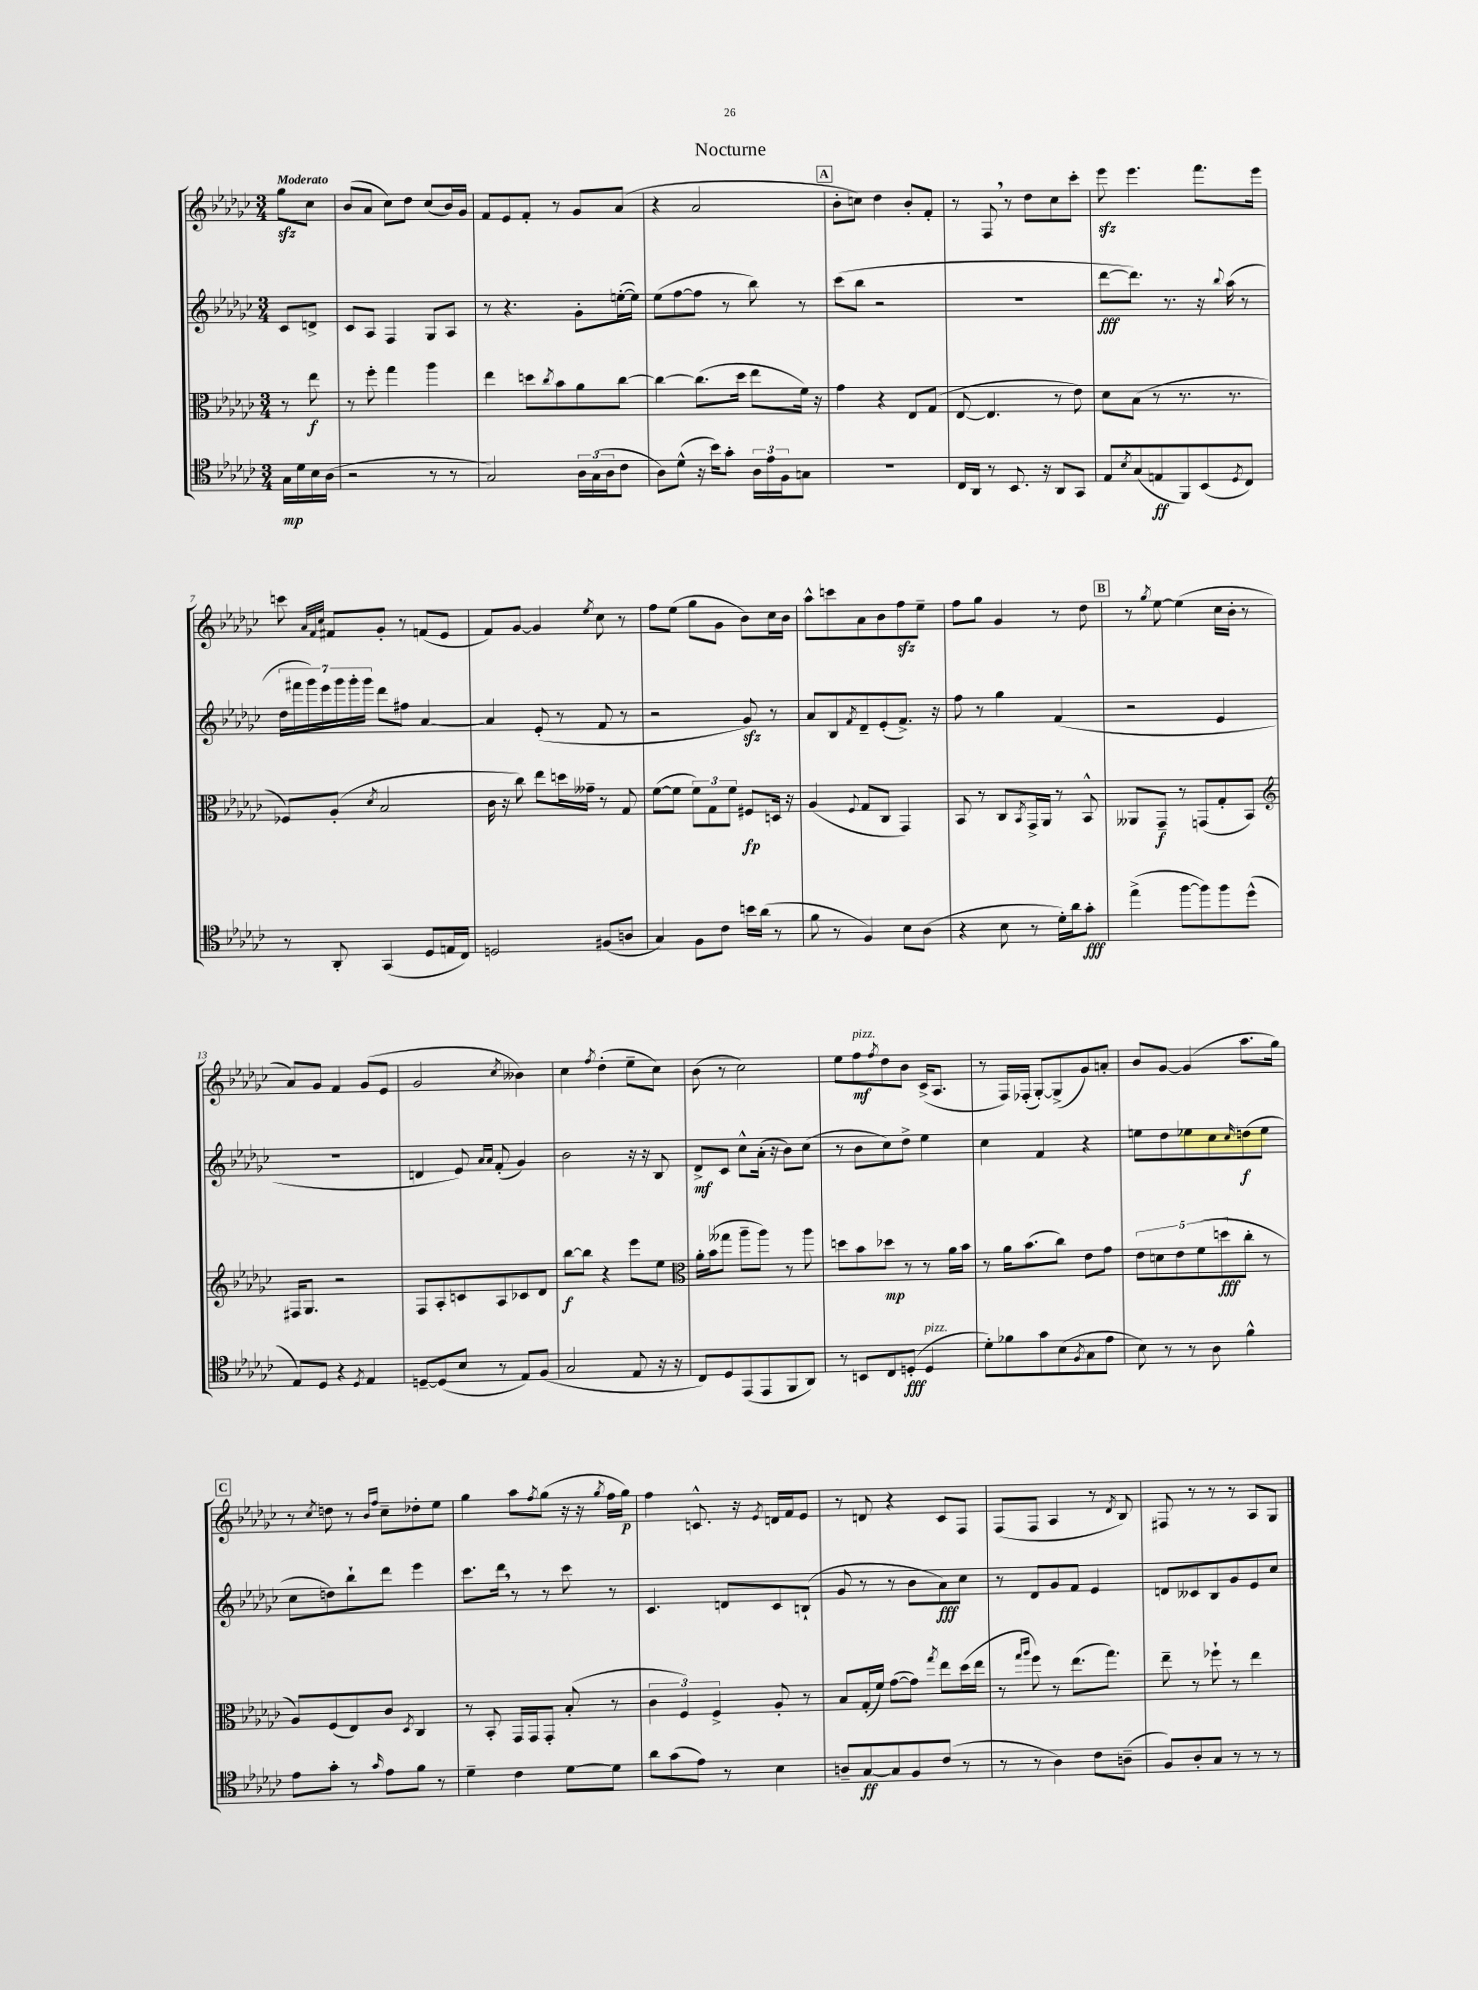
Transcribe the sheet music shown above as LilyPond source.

\header { title = "Nocturne" }
<<
\new StaffGroup <<
\new Staff = "s0" {
    \clef treble \key ges \major \numericTimeSignature \time 3/4 \partial 4 \tempo "Moderato"
    ges''8\sfz ces''8 |
    bes'8( aes'8 ces''8) des''8 ces''8( bes'16) ges'16 |
    f'8 ees'8 f'8-. r8 ges'8 aes'8( |
    r4 aes'2 |
    \mark \markup { \box "A" } bes'8-. c''8) des''4 bes'8-. f'8-. |
    r8 f8 \breathe r8 des''8 ces''8 ces'''8-. |
    ees'''8\sfz ees'''4. f'''8. ees'''16 |
    c'''8 \grace { aes'32 f'32 ces''32 } fis'8 ges'8-. r8 f'8( ees'8 |
    f'8) ges'8~ ges'4 \acciaccatura { ees''8 } ces''8 r8 |
    f''8 ees''8( ges''8 ges'8 bes'8) ces''16 bes'16 |
    aes''8-^ c'''8 aes'8 bes'8 f''8\sfz ees''8-- |
    f''8 ges''8 ges'4 r8 des''8 |
    \mark \markup { \box "B" } r8 \acciaccatura { ges''8 } ees''8~ ees''4( ces''16 bes'16-. r8 |
    aes'8) ges'8 f'4 ges'8( ees'8 |
    ges'2 \acciaccatura { ces''8 } beses'4) |
    ces''4 \acciaccatura { f''8 } des''4-.( ees''8-- ces''8) |
    bes'8( r8 ces''2) |
    ees''8 f''8\mf^\markup { \italic "pizz." } \acciaccatura { f''8 } des''8 bes'8 ces'16->( aes8. |
    r8 f16) fes16-.( ges8~-.) ges8->( ges'8) a'8-. |
    bes'8 ges'8~ ges'4( aes''8. ges''16) |
    \mark \markup { \box "C" } r8 \acciaccatura { ces''8 } d''8 r8 \grace { bes'16 f''16 } ces''8-- des''8-. ees''8 |
    ges''4 aes''8 \acciaccatura { f''8 } ges''8( r16 r16 \acciaccatura { ges''8 } f''16 ges''16\p) |
    f''4 c'8.-^ r16 \acciaccatura { ees'8 } d'16 f'16 ees'8 |
    r8 d'8 r4 ces'8 f8 |
    f8( f8 aes4 r8 \acciaccatura { des'8 } bes8) |
    fis8 r8 r8 r8 aes8 ges8 \bar "|." |
}
\new Staff = "s1" {
    \clef treble \key ges \major \numericTimeSignature \time 3/4 \partial 4
    ces'8 d'8-> |
    ces'8 aes8 f4 ges8 aes8 |
    r8 r4. ges'8-. e''16~-.( e''16) |
    ees''8( f''8~ f''8 r8 bes''8) r8 |
    \mark \markup { \box "A" } ces'''8( bes''8 r2 |
    R2. |
    des'''8~\fff des'''8.) r8. r16 \appoggiatura { bes''8 } aes''16( r8 |
    \tuplet 7/4 { des''16 fis'''16 ges'''16) ees'''16 ges'''16 ges'''16-. ges'''16 } des'''8 fis''8 aes'4~ |
    aes'4 ees'8-.( r8 f'8 r8 |
    r2 ges'8\sfz) r8 |
    aes'8 bes8 \acciaccatura { f'8 } des'8-- ees'8-.( f'8.->) r16 |
    f''8 r8 ges''4 f'4( |
    \mark \markup { \box "B" } r2 ees'4 |
    R2. |
    d'4 ees'8) \grace { aes'16 aes'16 } f'8-.( ges'4) |
    bes'2 r16 r16 bes8 |
    des'8->\mf ces'8 ces''8-^ aes'16-.( r16 bes'8) ces''8( |
    r8 bes'8 ces''8) des''8-> ees''4 |
    ces''4 f'4 r4 |
    e''8 des''8 ees''8 ces''8 \grace { ces''16 } d''8\f( ees''8 |
    \mark \markup { \box "C" } ces''8 d''8) bes''8-! des'''8 ees'''4 |
    ces'''8. des'''16 \breathe r8 r8 ces'''8 r8 |
    ces'4. d'8 ces'8 b8-!( |
    ges'8 r8 r8 bes'8 aes'8\fff) ces''8 |
    r8 des'8 ges'8 f'8 ees'4 |
    d'8 ceses'8 bes8 ges'8 ees'8 ces''8 \bar "|." |
}
\new Staff = "s2" {
    \clef alto \key ges \major \numericTimeSignature \time 3/4 \partial 4
    r8 ees''8\f |
    r8 f''8-. ges''4 aes''4 |
    ees''4 d''8 \acciaccatura { ces''8 } bes'8 aes'8 ces''8~ |
    ces''4~ ces''8.( des''16 ees''8 f'16) r16 |
    \mark \markup { \box "A" } ges'4 r4 ees8 ges8( |
    ees8~ ees4. r8 ees'8) |
    des'8 bes8( r8 r8. r8. |
    fes8) aes8-.( \acciaccatura { des'8 } bes2 |
    ces'16 r16 ces''8) ees''8 d''16 geses'16-- r8 ges8 |
    f'8~( f'8 \tuplet 3/2 { f'8) ges8 f'8 } fis8\fp d16 r16 |
    aes4( \appoggiatura { f8 } ges8 ces8 ges,4) |
    bes,8 r8 ces8 \acciaccatura { bes,8 } ges,16-> aes,16 r8 bes,8-^ |
    \mark \markup { \box "B" } aeses,8 ges,8--\f r8 g,8( ges8-. bes,8) |
    \clef treble fis16 ges8. r2 |
    f8 aes8-. c'8 aes8 ces'8 des'8 |
    bes''8~\f bes''8 r4 ees'''8 ees''8 |
    \clef alto aes'16-. bes'16( geses''8 aes''8-- aes''8) r8 aes''8 |
    d''8 bes'8 des''8\mp r8 r8 aes'16 bes'16 |
    r8 aes'16 bes'8.( ces''8) ees'8 ges'8 |
    \tuplet 5/4 { ees'8 d'8 ees'8 f'8( d''8\fff } ces''8-. r8 |
    \mark \markup { \box "C" } aes8) f8( ees8) ces'8 \acciaccatura { des8 } ces4 |
    r8 bes,8-. ges,16 ges,16 ges,8-. bes8-.( r8 |
    \tuplet 3/2 { ces'4 f4) f4-> } aes8-. r8 |
    bes8 ges16-.( f'16) ges'8~( ges'8) \acciaccatura { ges''8 } ees''8 des''16( ees''16 |
    r8 \grace { ges''16 aes''16 } f''8) r8 ees''8.( ges''8.) |
    ees''8-- r8 fes''8-! r8 ees''4 \bar "|." |
}
\new Staff = "s3" {
    \clef tenor \key ges \major \numericTimeSignature \time 3/4 \partial 4
    ges16\mp des'16 bes16 aes16( |
    r2 r8 r8 |
    ges2) \tuplet 3/2 { aes16 ges16( aes16 } ces'8 |
    aes8) des'8-^( r16 bes'16) ges'8-. \tuplet 3/2 { aes16 ees'16 f16 } g8 |
    \mark \markup { \box "A" } R2. |
    ces16 aes,16 r8 bes,8. r16 aes,8 ges,8 |
    ees8 \acciaccatura { bes8 } ges8( e8\ff f,8) bes,8( \acciaccatura { des8 } ces8) |
    r8 aes,8-. ges,4( des8 e16 ces16) |
    d2 fis8( a8 |
    ges4) f8 ces'8 b'16 aes'16( r8 |
    f'8 r8 f4) bes8 aes8( |
    r4 bes8 r8 des'16-.) aes'16 ges'8-.\fff |
    \mark \markup { \box "B" } ees''4->( f''8~ f''8) f''8 des''8-^( |
    ees8) des8 r4 \acciaccatura { des8 } ees4 |
    d8~-- d8( bes8 r8 ees8) f8( |
    ges2 ees8 r16 r16 |
    ces8) des8 ees,8( ees,8 f,8 aes,8) |
    r8 b,8 ces8 d8-.\fff( d4^\markup { \italic "pizz." } |
    des'8-.) fes'8 ges'8 bes8( \acciaccatura { f8 } ges8 ees'8 |
    bes8) r8 r8 aes8 f'4-^ |
    \mark \markup { \box "C" } ees'8 ges'8-. r8 \grace { ges'16 } ees'8 f'8 r8 |
    des'4-- ces'4 des'8~ des'8 |
    aes'8 ges'8( ees'8) r8 bes4 |
    a8-- ges8~\ff ges8 f8 ces'8( r8 |
    r8 r8 aes4) ces'8 a8--( |
    f8) aes8-. ges8 r8 r8 r8 \bar "|." |
}
>>
>>
